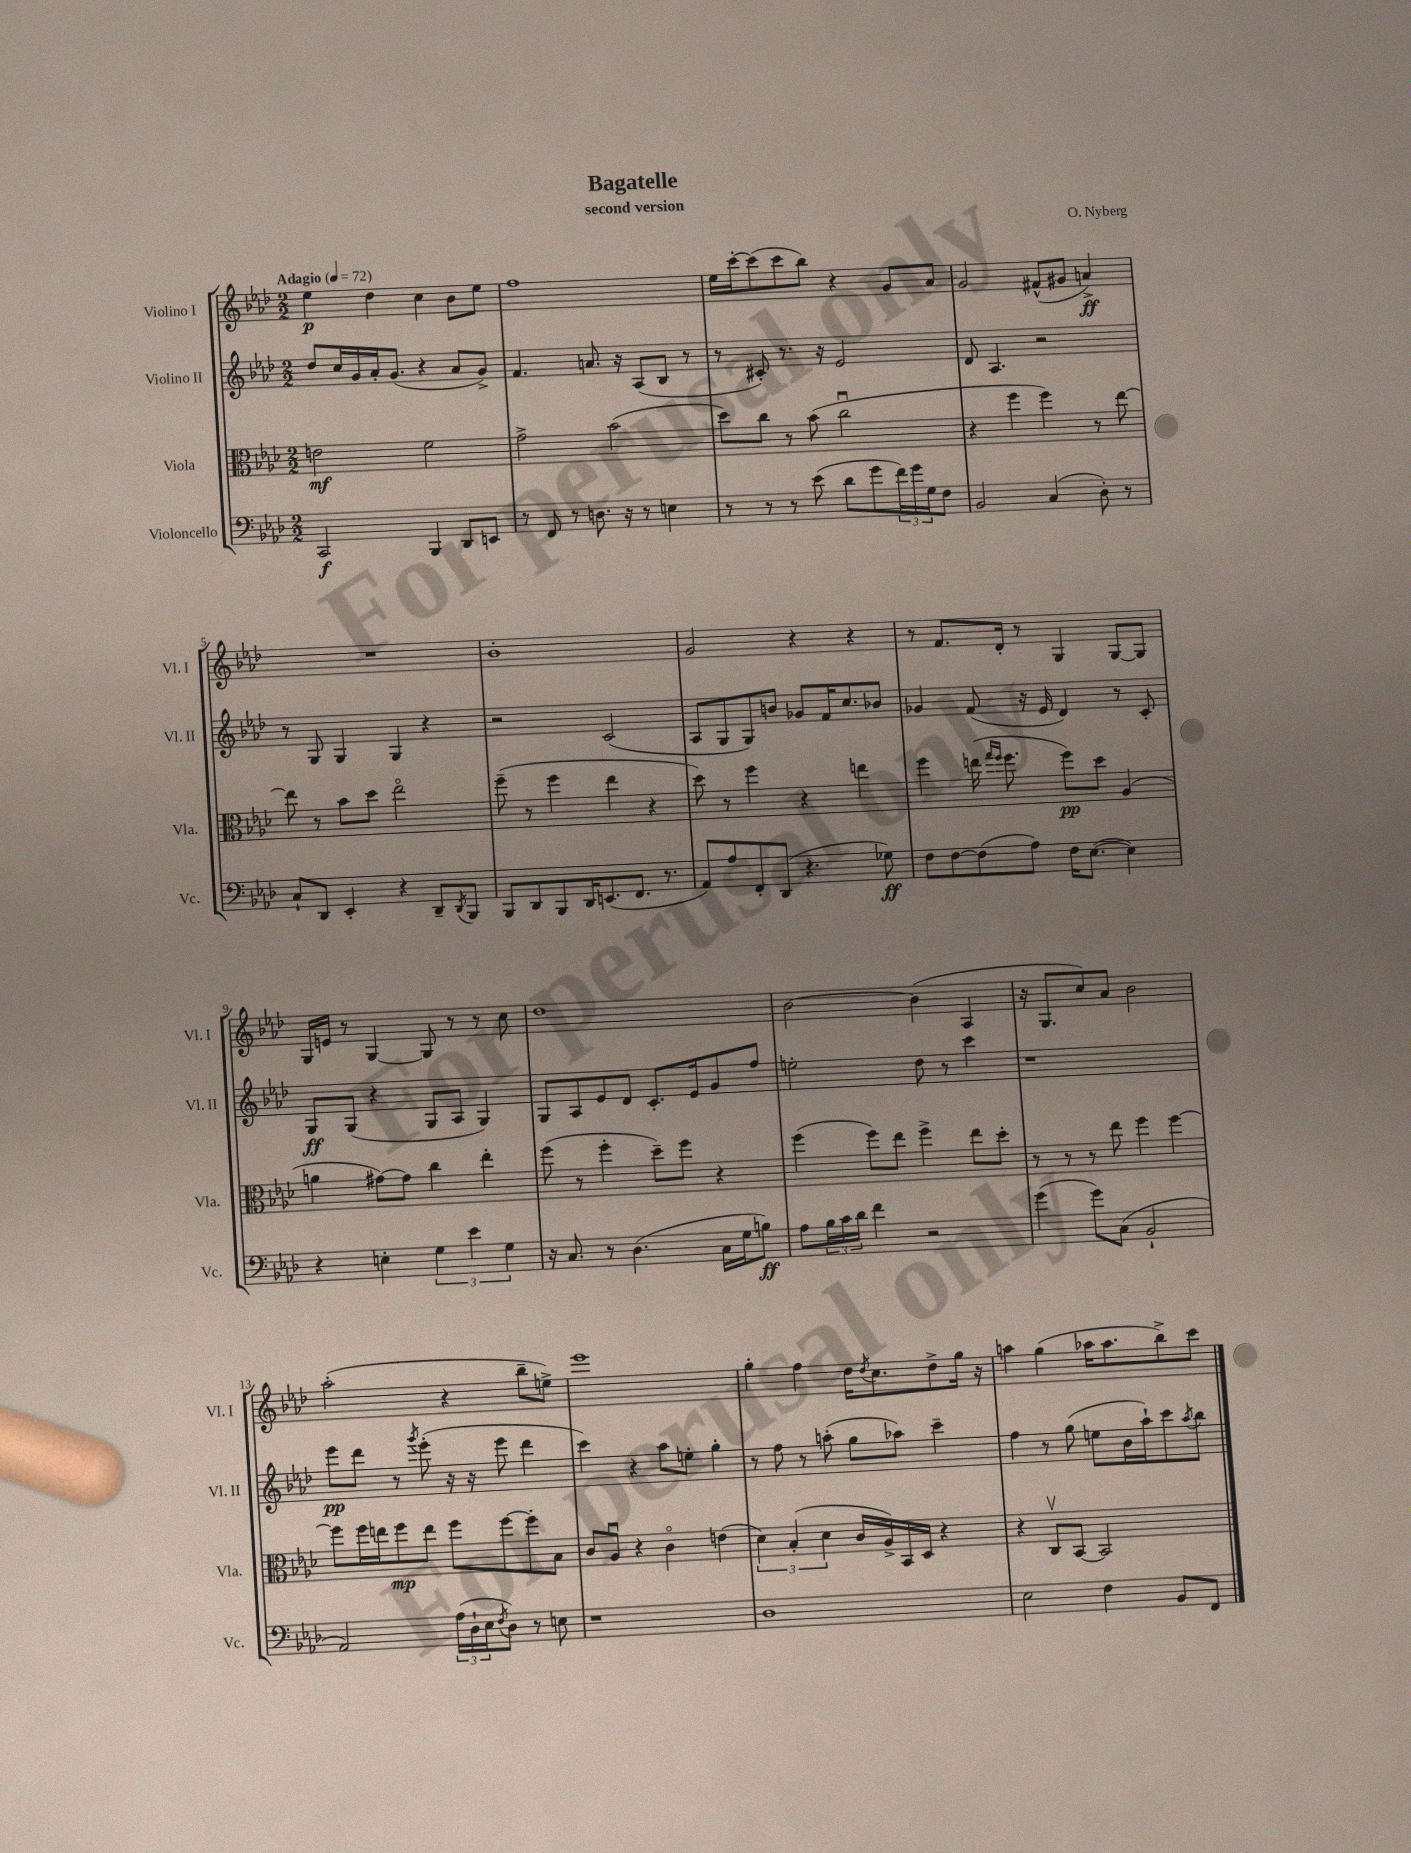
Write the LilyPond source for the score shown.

\header { title = "Bagatelle" composer = "O. Nyberg" subtitle = "second version" }
<<
\new StaffGroup <<
\new Staff = "s0" \with { instrumentName = "Violino I" shortInstrumentName = "Vl. I" } {
    \clef treble \key aes \major \numericTimeSignature \time 2/2 \tempo "Adagio" 4 = 72
    ees''4\p des''4 c''4 bes'8 ees''8 |
    f''1 |
    ees''16 c'''16~-. c'''8( c'''8 bes''8) r4 g'8 aes'8 |
    g'2 fis'8-^( gis'8 a'4->\ff) |
    R1 |
    bes'1-. |
    g'2 r4 r4 |
    r8 f'8. des'16-. r8 g4 g8~ g8 |
    g16 e'16 r8 g4~ g8 r8 r8 c''8 |
    des''1 |
    bes'2~ bes'4( aes4 |
    r16 g8. c''8) aes'8 bes'2 |
    aes''2-.( r4 bes''8-- e''8->) |
    ees'''1 |
    g''4-. f''4 des''16 \acciaccatura { des''8 } c''8. des''8-> g''16 r16 |
    a''4 g''4( aes''16 aes''8. bes''8->) c'''8 \bar "|." |
}
\new Staff = "s1" \with { instrumentName = "Violino II" shortInstrumentName = "Vl. II" } {
    \clef treble \key aes \major \numericTimeSignature \time 2/2
    des''8 c''16 g'16 aes'16-. g'8.( r4 aes'8 g'8->) |
    f'4. a'8. r16 aes8( bes8 r8 |
    r8 cis'8-.) r8. r16 ees'2 |
    des'8 aes4. r2 |
    r8 g8 g4 g4 r4 |
    r2 c'2( |
    aes8 g8 g8) b'8 ges'8 f'16 c''8. bes'8 |
    ges'4 f'8( r16 ees'16 des'4) r8 c'8-. |
    g8\ff g8( r4 g8 aes8 g4) |
    g8 aes8 ees'8 des'8 c'8.-. ees'16 g'8 f''8 |
    e''2-. des''8 r8 c'''4 |
    r1 |
    ees'''8\pp des'''8 r8 \acciaccatura { g'''8 } ees'''8-.( r16 r16 ees'''8 des'''4 |
    c'''4) r4 aes''8 e''8-. g''4-. |
    r8 f''8 r8 a''8-.( g''8 aes''8) c'''4-- |
    f''4 r8 g''8( e''8 bes'16 aes''16-!) c'''8 \acciaccatura { aes''8 } bes''8 \bar "|." |
}
\new Staff = "s2" \with { instrumentName = "Viola" shortInstrumentName = "Vla." } {
    \clef alto \key aes \major \numericTimeSignature \time 2/2
    e'2\mf f'2 |
    g'2-> bes'2( |
    des''8) c''8 r8 bes'8( c''2\downbow |
    r4 f''4 f''4) r8 ees''8~ |
    ees''8 r8 bes'8 des''8 ees''2\flageolet |
    f''8--( r8 f''4 ees''4 r4 |
    des''8) r8 f''4 r4 e''4 |
    f''4 e''16( \grace { g''16 f''16 } f''8. f''8\pp) des''8 aes4( |
    a'4 gis'8~) gis'8 c''4 ees''4-. |
    f''8( r8 f''4-. des''8--) f''8 r4 |
    f''4( f''8) ees''8 f''4-> ees''8 des''8-. |
    r8 r8 r8 ees''8 f''4 f''4~ |
    f''8 f''16 e''16 f''8\mp e''8 f''8 f''8~ f''8-. bes8 |
    c'8 aes8\downbow r4 c'4\flageolet e'4( |
    \tuplet 3/2 { des'4) bes4-.( des'4 } c'16 aes16->) bes,16 des16 r4 |
    r4 c8\upbow bes,8~ bes,2 \bar "|." |
}
\new Staff = "s3" \with { instrumentName = "Violoncello" shortInstrumentName = "Vc." } {
    \clef bass \key aes \major \numericTimeSignature \time 2/2
    c,2\f bes,,4 des,8 e,8 |
    r8 f,8 r8 d8. r16 r8 e4 |
    r8 r8 r8 ees'8( des'8 g'8 \tuplet 3/2 { f'16) g'16 g16 } f8 |
    bes,2 c4( des8-.) r8 |
    c8-! des,8 ees,4-. r4 des,8-- \acciaccatura { des,8 } bes,,8 |
    bes,,8 des,8 bes,,8 des,16 e,8.( f,8. r8. |
    aes,8) aes8 f,8-. des,8( r4. ges8\ff) |
    f8 f8~ f8( aes8) f16 ees8.~( ees4) |
    r4 e4-. \tuplet 3/2 { g4 ees'4 g4 } |
    r16 c8. r8 des4.( c16 g16 b8\ff) |
    aes8 \tuplet 3/2 { bes16 c'16 des'16 } f'4 r2 |
    g'4( g'8) c8( bes,2-! |
    aes,2) \tuplet 3/2 { aes16( des16-! ees16 } \acciaccatura { f8 } des8) r8 e8 |
    r1 |
    des1 |
    ees2 f4 bes,8 f,8 \bar "|." |
}
>>
>>
